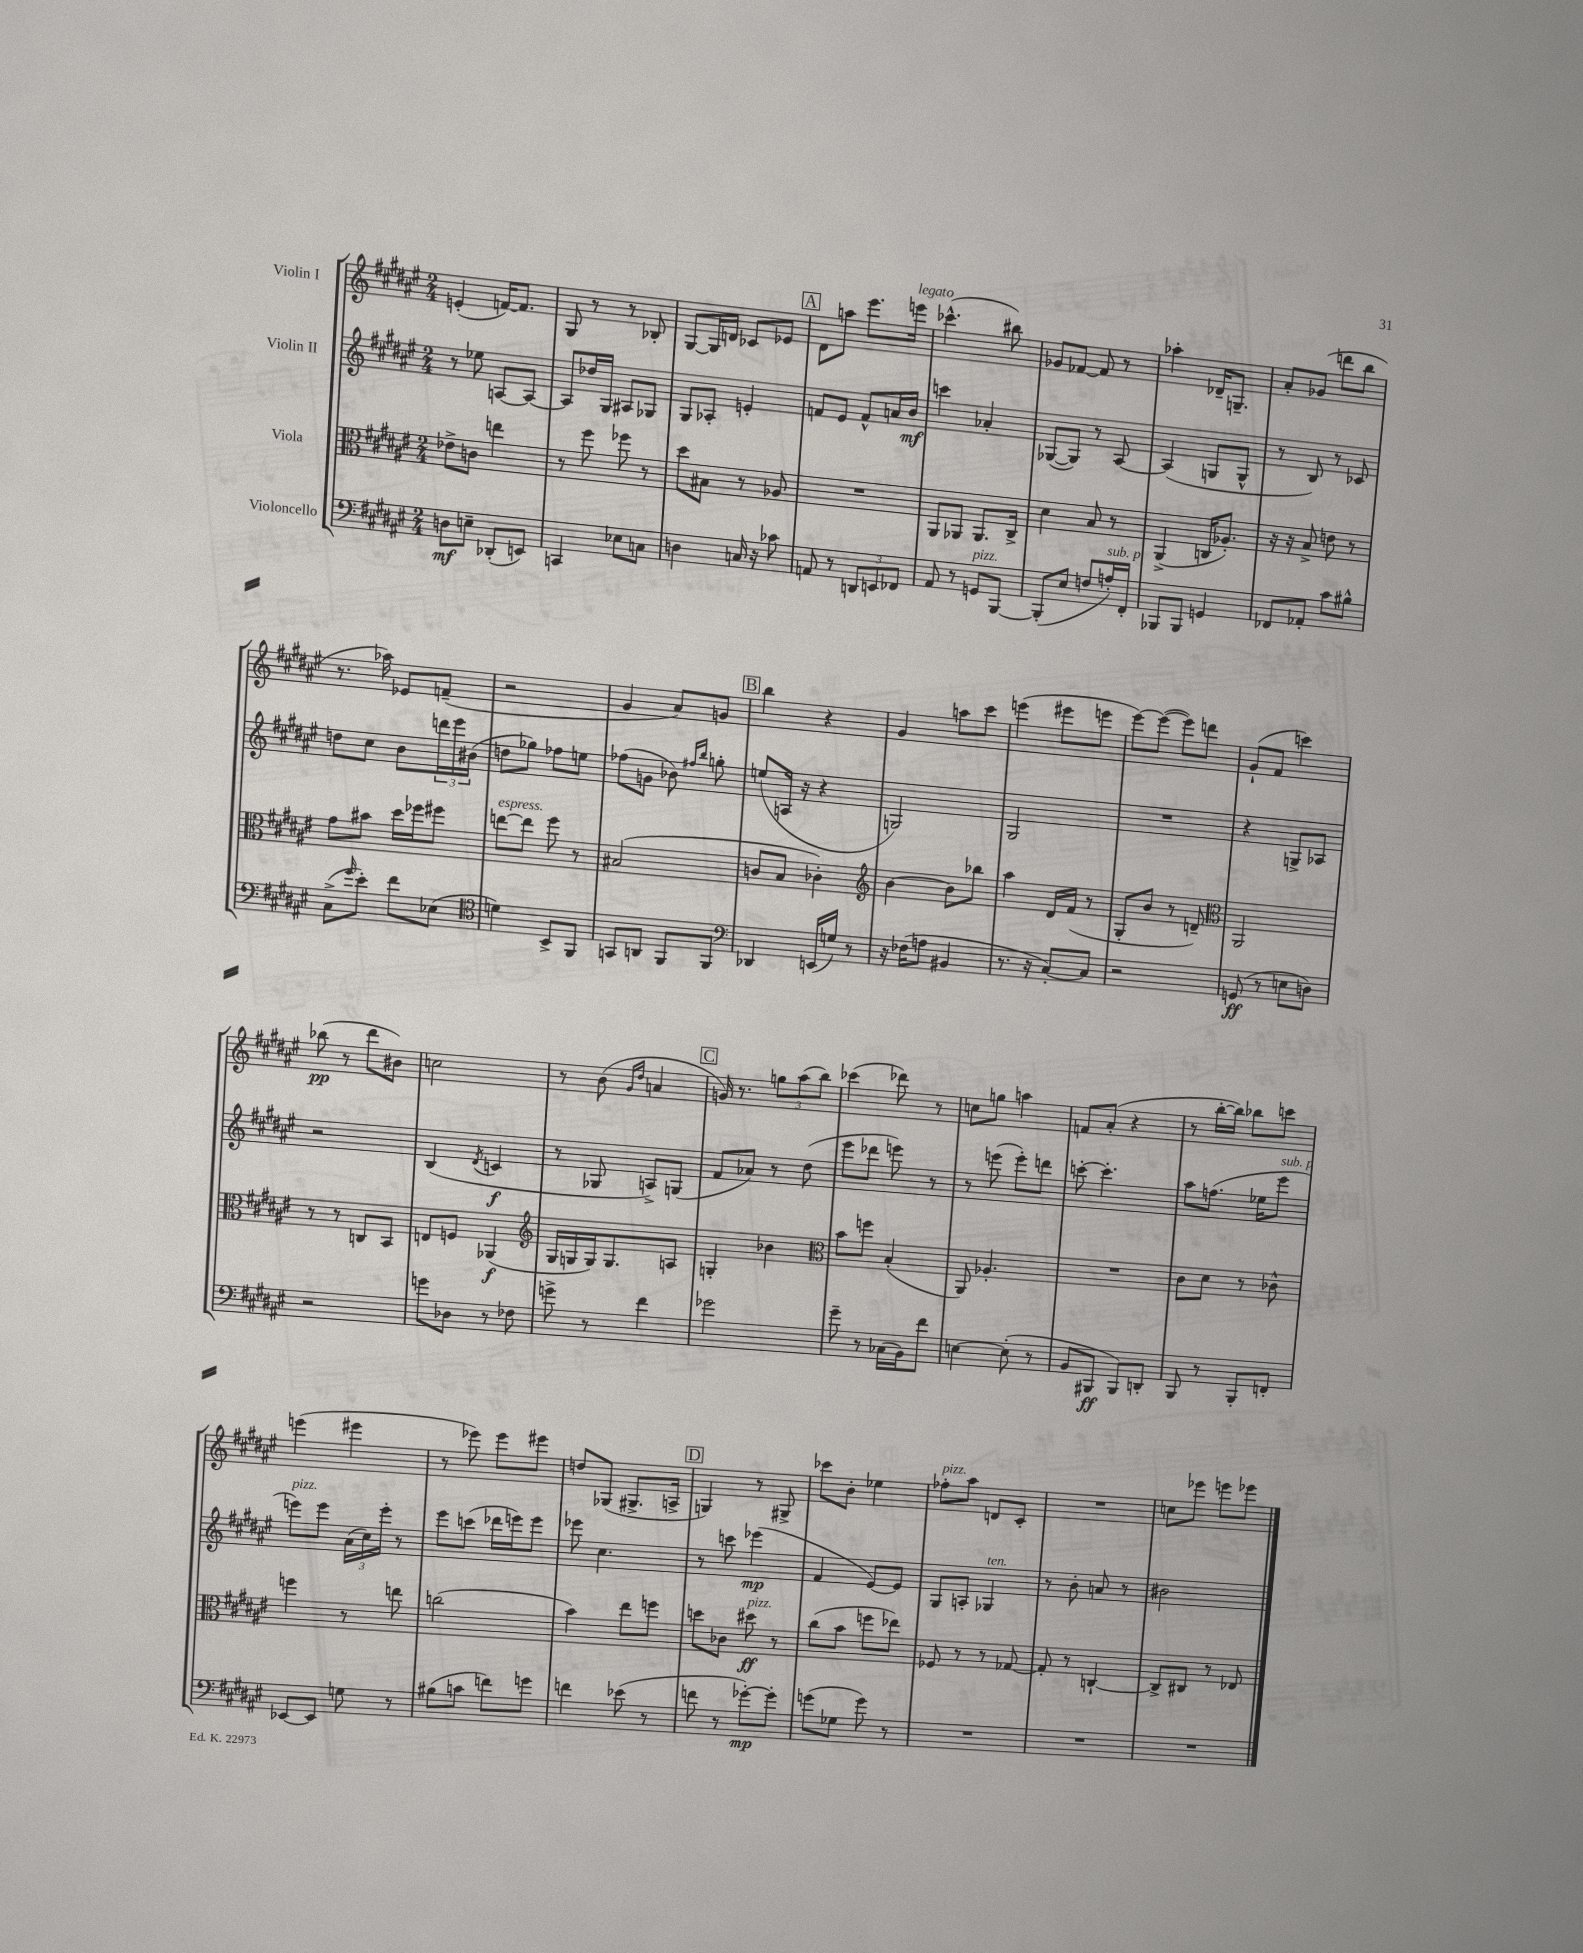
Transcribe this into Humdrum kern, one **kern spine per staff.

**kern	**kern	**kern	**kern
*staff4	*staff3	*staff2	*staff1
*clefF4	*clefC3	*clefG2	*clefG2
*k[f#c#g#d#a#e#]	*k[f#c#g#d#a#e#]	*k[f#c#g#d#a#e#]	*k[f#c#g#d#a#e#]
*M2/4	*M2/4	*M2/4	*M2/4
8D	8e-^	8r	(4e'
8E~	8c	8ee-	.
(8DD-'	4ee	[8A	[16f)
.	.	.	8.f]
8EE)	.	8A_	.
=	=	=	=
4CC	8r	8A]	8G#
.	8ff#	16dd-	8r
.	.	16G#	.
8E-	8ff-	8A#	8r
8C	8r	8G-	8B-'
=	=	=	=
4D	8dd#	8G#	[8G#
.	8B#	8A-'	16G#]
.	.	.	16d
16C	8r	4e'	8c-
16r	.	.	.
8c-	8A-	.	8e-
=	=	=	=
8AA	2r	8f	8d#
8r	.	8e#	8aa
12DD	.	8f^^	8.eee#
12EE	.	.	.
.	.	16a	.
12FF-	.	.	.
.	.	16b	16eee
=	=	=	=
8AA#	8AA#	4ccc	(4.ccc-^^
8r	8AA-	.	.
8GG	8.AA-	4a-'	.
[8BBB	.	.	8bb#)
.	16C#^	.	.
=	=	=	=
(8BBB']	4d#	([8G-	8g-
8E#	.	8G-])	[8f-
8F	8B	8r	8f-]
16A')	8r	[8A#	8r
16FF#'	.	.	.
=	=	=	=
8BBB-	(4AA#^	(4A#]	4aa-'
8BBB-	.	.	.
4GG	16C	8G	16d-~
.	8.A-')	.	8.G~
.	.	8G^^	.
=	=	=	=
8FF-	16r	8r	8a#'
.	16r	.	.
8AA-'	8B^	8B)	(8g-
8c#	8e	8r	8ddd
8B#^^	8r	8c-	8bb
=	=	=	=
(8C#^	8g#	8dd	8.r
16qqg#	.	.	.
8e#')	8b#	8cc#	.
.	.	.	16aa-)
8f#	16dd#	8b	8e-
.	16ff-	.	.
(8E-	8ff#	24ddd	(8f~
.	.	24eee#	.
.	.	(24b#	.
=	=	=	=
*clefC4	*	*	*
4d)	[8ee	8dd	2r
.	8ee]	8gg-)	.
8BB^	8ff#	8ff-	.
8FF#	8r	8ee	.
=	=	=	=
8GG	(2B#	(8ff-	4g#
8AA	.	8g	.
8FF#	.	8b-)	8a#)
.	.	16qqff#	.
.	.	16qqbb	.
8FF#	.	8gg'	8g
=	=	=	=
*clefF4	*	*	*
4DD-	8c	(8ee	4bb
.	8B	16A	.
.	.	16r	.
(16EE	4c-')	4r	4r
16G)	.	.	.
8r	.	.	.
=	=	=	=
*	*clefG2	*	*
16r	[4b	2G)	4g#
(16F-	.	.	.
8A	.	.	.
4BB#	8b]	.	8aa
.	8bb-	.	8ccc#
=	=	=	=
8.r	4aa#	2G#	(4eee
16r	.	.	.
[8C#')	16d#	.	8eee#
.	(16f#	.	.
8C#]	8r	.	8eee
=	=	=	=
2r	8G#'	2r	[8eee#)
.	8b	.	(8eee#_
.	8r	.	8eee#])
.	8d~)	.	8ddd
=	=	=	=
*	*clefC3	*	*
(8GG	2AA#	4r	(8g#`
8r	.	.	8f#
8E	.	8G^	4ccc)
8D)	.	8A-	.
=	=	=	=
2r	8r	2r	(8bb-
.	8r	.	8r
.	8C	.	8ddd#
.	8BB	.	8b#)
=	=	=	=
8g	8E	(4B	2cc
8D-	8F	.	.
.	.	8qd#	.
8r	(4AA-	4c	.
8F-	.	.	.
=	=	=	=
*	*clefG2	*	*
8g^	16G#	8r	8r
.	16G	.	.
8r	16G)	8G-	(8b
.	8.G	.	.
.	.	.	16qqg#
.	.	.	16qqdd#
4f#	.	8A^)	4a
.	8A	(8G	.
=	=	=	=
2g-	4G'	8f#	16g)
.	.	.	8.r
.	.	8a-)	.
.	4b-	8r	12gg
.	.	.	(12aa#
.	.	(8dd#	.
.	.	.	12bb)
=	=	=	=
*	*clefC3	*	*
8g#~	8b	8eee#	(4ccc-
8r	8ff	8ddd-	.
(16C-	(4B'	8eee)	8ddd-)
16BB)	.	.	.
8f#	.	8r	8r
=	=	=	=
[4E	8AA#)	8r	8cc
.	4.A-'	(8eee	8gg
(8E']	.	8eee')	4aa
8r	.	8ddd	.
=	=	=	=
8BB	2r	[8ccc'	8f
8BBB#	.	4.ccc']	(8a#'
8BBB#)	.	.	4r
8DD'	.	.	.
=	=	=	=
8BBB	8c#	8aa#	8r
8r	8d#	(8.ff	[16bb'
.	.	.	16bb])
8BBB'	8r	.	8bb-
.	.	16ee-	.
8FF'	8c-^^	8eee#	8ccc
=	=	=	=
[8EE-	4ff	8eee)	(4eee
8EE-]	.	8eee	.
8G	8r	(24a#	4eee#
.	.	24cc#)	.
.	.	24eee'	.
8r	8ee	8r	.
=	=	=	=
(8B#	(2cc	8eee#	8r
8c	.	(8ccc	8eee-)
8f)	.	16ddd-	8eee-
.	.	16eee)	.
8g	.	8eee	8eee#
=	=	=	=
4f	4b)	8eee-	8dd
.	.	4.cc#	(8G-
(8e-	8ee#	.	8.G#^
8r	8ff	.	.
.	.	.	16A^
=	=	=	=
8f	8dd	8r	4G)
8r	8c-	8ccc	.
[8g-')	8dd#	(4eee-	8r
8g-']	8r	.	8G#^
=	=	=	=
(8g	(8cc#	4f#	8ccc-
8G-	8b	.	8b'
8g)	8ff	[8e#)	4ee-
8r	8ee-)	8e#]	.
=	=	=	=
2r	8F-	8G#	8ff-'
.	8r	8A'	8aa#
.	8r	4G-	8d
.	[8G-	.	8c#'
=	=	=	=
2r	8G-']	8r	2r
.	8r	8b'	.
.	[4C`	8a	.
.	.	8r	.
=	=	=	=
2r	8C^]	2b#	8cc
.	8C#	.	8eee-
.	8r	.	8eee
.	8E-	.	8eee-
==	==	==	==
*-	*-	*-	*-
